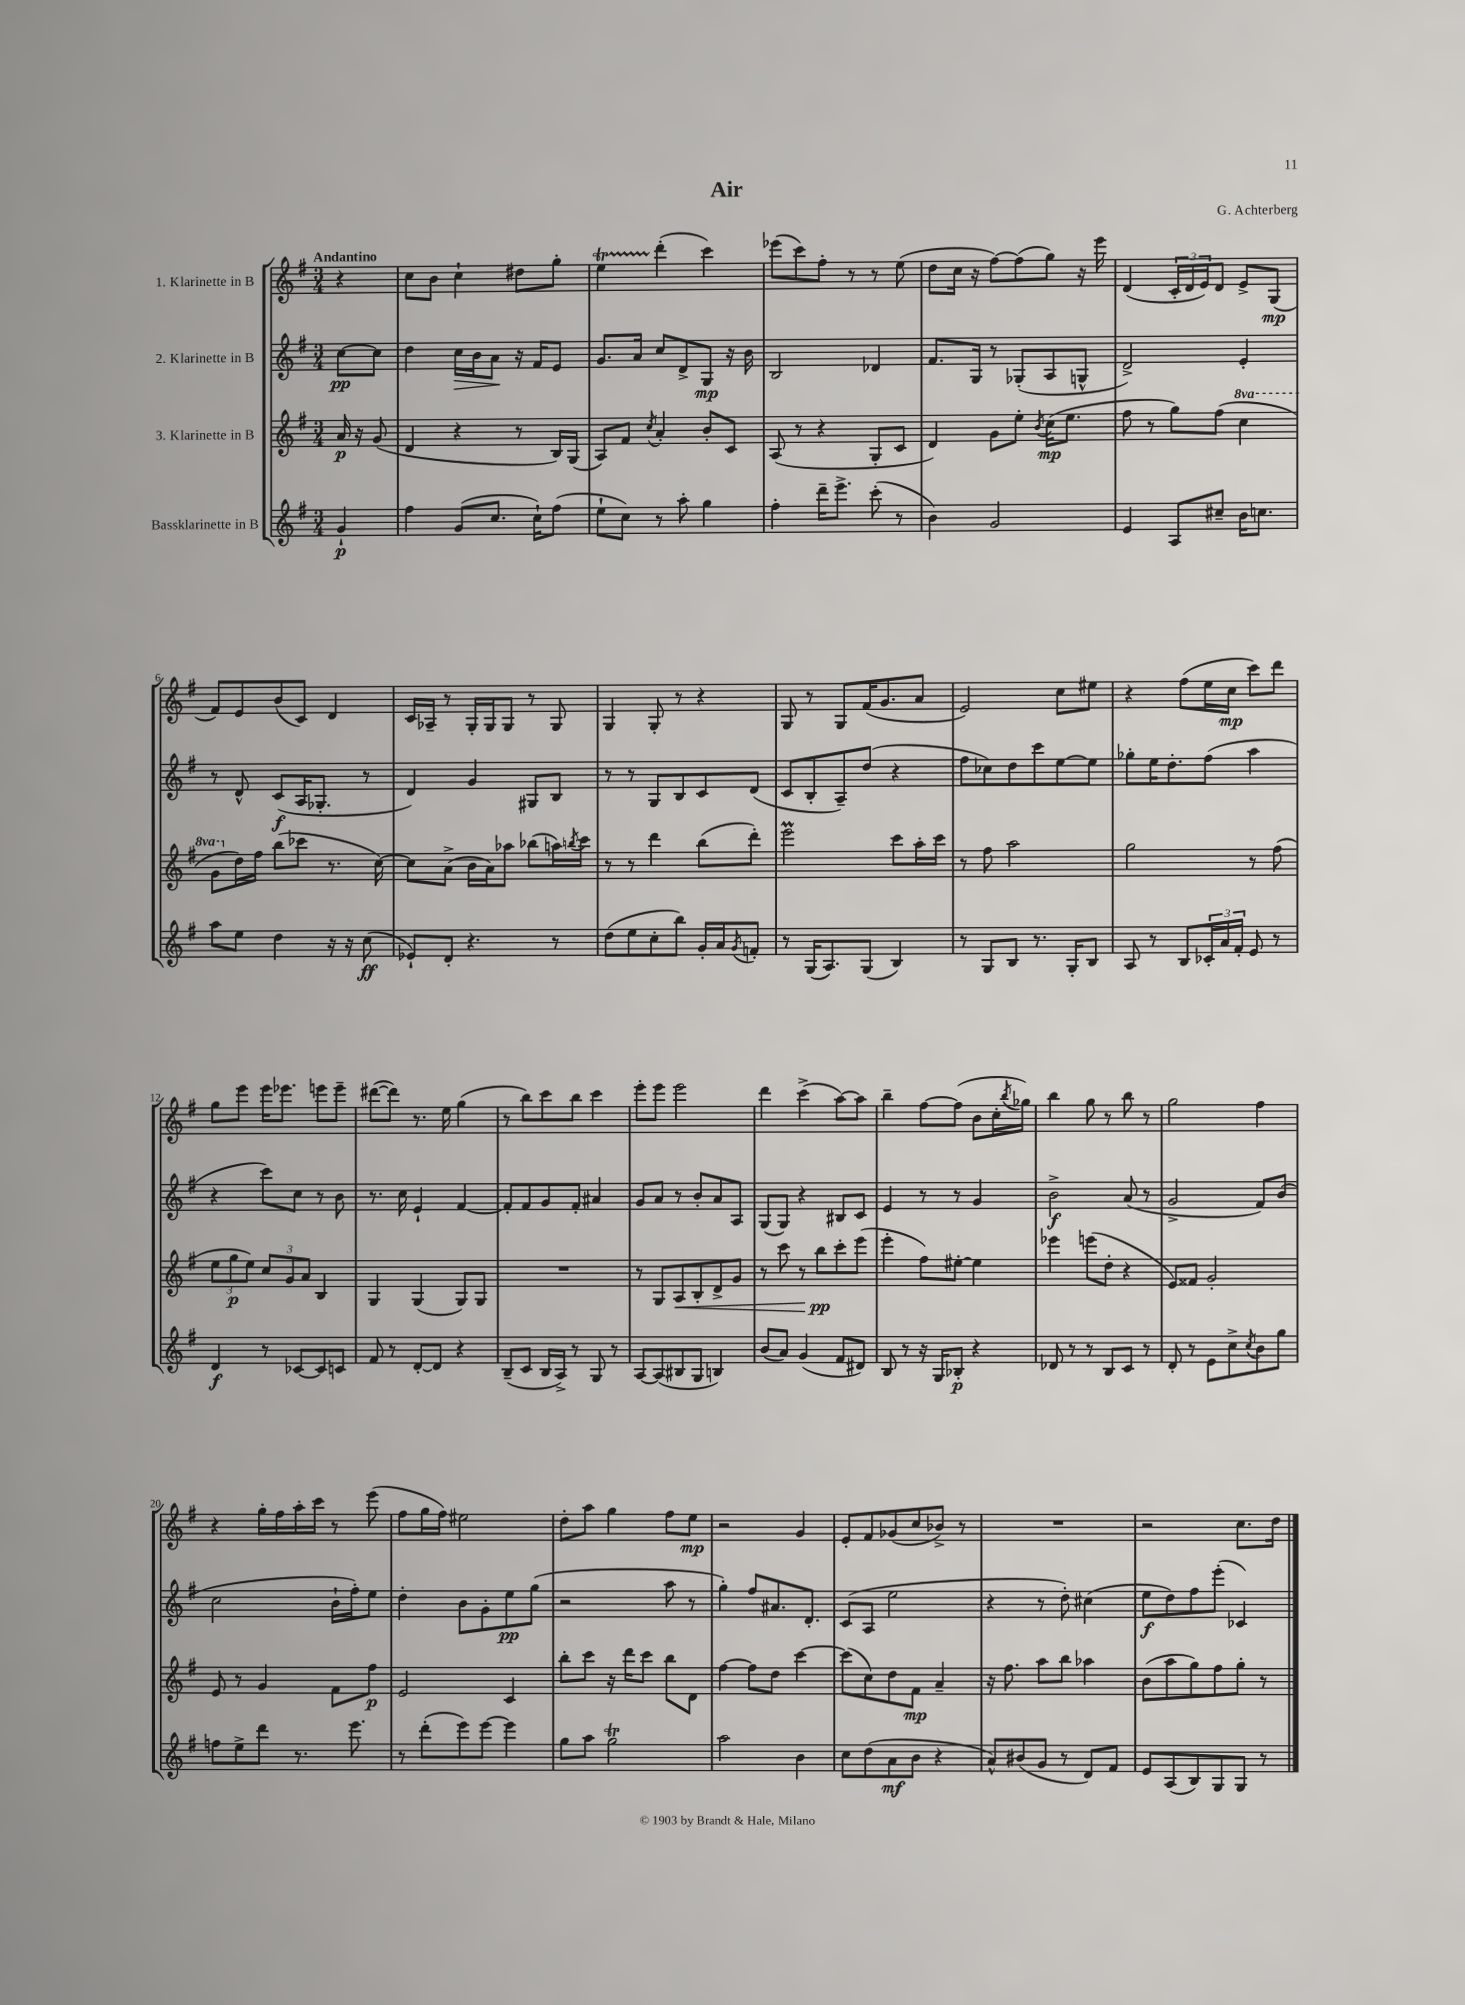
\header { title = "Air" composer = "G. Achterberg" }
<<
\new StaffGroup <<
\new Staff = "s0" \with { instrumentName = "1. Klarinette in B" } {
    \clef treble \key g \major \numericTimeSignature \time 3/4 \partial 4 \tempo "Andantino"
    r4 |
    c''8 b'8 c''4-! dis''8 g''8-. |
    e''4\startTrillSpan d'''4-.\stopTrillSpan( c'''4) |
    ees'''8( c'''8) fis''8-. r8 r8 e''8( |
    d''8 c''16 r16 fis''8~) fis''8( g''8) r16 e'''16 |
    d'4( \tuplet 3/2 { c'16-. d'16 e'16) } d'8 e'8-> g8\mp( |
    fis'8) e'8 b'8( c'8) d'4 |
    c'16 aes16-- r8 g16-. g16 g8 r8 g8 |
    g4 g8-. r8 r4 |
    g8 r8 g8 fis'16( g'8. a'8 |
    e'2) c''8 eis''8 |
    r4 fis''8( e''16 c''16\mp c'''8) d'''8 |
    g''8 e'''8 e'''16 ees'''8. e'''8 e'''8-- |
    dis'''8~( dis'''8) r8. e''16 g''4( |
    r8 b''8) c'''8 b''8 c'''4 |
    e'''8-. e'''8 e'''2 |
    d'''4 c'''4->( a''8~) a''8 |
    b''4-- fis''8~ fis''8( b'8 c''16-. \acciaccatura { b''8 } ges''16) |
    b''4 g''8 r8 b''8 r8 |
    g''2 fis''4 |
    r4 g''16-. fis''16 a''16-. c'''16 r8 e'''8( |
    fis''8 g''16 fis''16) eis''2 |
    d''8-. a''8 g''4 fis''8 e''8\mp |
    r2 g'4 |
    e'8-. fis'8 ges'8( c''8 bes'8->) r8 |
    R2. |
    r2 c''8. d''16 \bar "|." |
}
\new Staff = "s1" \with { instrumentName = "2. Klarinette in B" } {
    \clef treble \key g \major \numericTimeSignature \time 3/4 \partial 4
    c''8~\pp c''8 |
    d''4 c''16\> b'16 a'8\! r16 fis'16 e'8 |
    g'8. a'16 c''8 d'8-> g8\mp r16 b'16 |
    b2 des'4 |
    fis'8. g16 r8 ges8-.( a8 g8-^ |
    d'2->) e'4-. |
    r8 d'8-^ c'8\f( a16 ges8.-. r8 |
    d'4) g'4 gis8 b8 |
    r8 r8 g8 b8 c'8 d'8( |
    c'8 b8-. a8--) d''8( r4 |
    fis''8 ces''8) d''8 c'''8 e''8~ e''8 |
    ges''8-. e''16 d''8.-. fis''8( a''4 |
    r4 c'''8) c''8 r8 b'8 |
    r8. c''16 e'4-! fis'4~ |
    fis'8-. fis'8 g'8 fis'8-. ais'4 |
    g'8 a'8 r8 b'8-. a'8 a8 |
    g8( g8) r4 bis8 c'8 |
    e'4 r8 r8 g'4 |
    b'2->\f a'8( r8 |
    g'2-> fis'8) b'8( |
    c''2 b'16-! fis''16-.) e''8 |
    d''4-. b'8 g'8-. e''8\pp g''8( |
    r2 a''8 r8 |
    g''4-.) fis''8 ais'8. d'8.-. |
    c'8( a8 e''2 |
    r4 r8 d''8-.) cis''4( |
    e''8\f d''8) fis''8 e'''8-.( ces'4) \bar "|." |
}
\new Staff = "s2" \with { instrumentName = "3. Klarinette in B" } {
    \clef treble \key g \major \numericTimeSignature \time 3/4 \set Staff.ottavationMarkups = #ottavation-simple-ordinals \partial 4
    a'16\p r16 g'8( |
    d'4 r4 r8 b16) g16( |
    a8) fis'8 \acciaccatura { c''8 } a'4-. b'8-. c'8 |
    a8( r8 r4 g8-. c'8 |
    d'4) g'8 e''8-. \acciaccatura { b'8 } c''16\mp( e''8. |
    fis''8 r8 g''8) fis''8( \ottava #1 c'''4 |
    g''8 \ottava #0 d''16) fis''16 b''8( ces'''8 r8. c''16~) |
    c''8 a'8->( b'16 a'16) aes''8 bes''8( a''16) \acciaccatura { b''8 } c'''16 |
    r8 r8 d'''4 b''8( d'''8-.) |
    e'''2\prall c'''8 a''16-. c'''16 |
    r8 fis''8 a''2 |
    g''2 r8 fis''8( |
    \tuplet 3/2 { e''8 g''8\p e''8) } \tuplet 3/2 { c''8 g'8 a'8 } b4 |
    g4 g4( g8) g8 |
    R2. |
    r8 g8 a8\< b8-. d'8-> g'8 |
    r8 c'''8 r8 b''8\pp\! c'''8-. e'''8( |
    e'''4-. fis''8) eis''8~-. eis''4 |
    ees'''4 e'''8( d''8-. r4 |
    e'8) fisis'8 g'2-. |
    e'8 r8 g'4 fis'8 fis''8\p |
    e'2 c'4 |
    b''8-. c'''8 r16 d'''16 c'''8 b''8 d'8 |
    fis''4~ fis''8 d''8 c'''4~ |
    c'''8( c''8) d''8 fis'8\mp a'4-- |
    r16 fis''8. a''8 b''8 aes''4 |
    b'8( a''8 g''8) fis''8 g''8-. r8 \bar "|." |
}
\new Staff = "s3" \with { instrumentName = "Bassklarinette in B" } {
    \clef treble \key g \major \numericTimeSignature \time 3/4 \partial 4
    g'4-!\p |
    fis''4 g'8( c''8. c''16-!) fis''8( |
    e''8-! c''8) r8 a''8-. g''4 |
    fis''4-. d'''16-- e'''8.-> c'''8-.( r8 |
    b'4) g'2 |
    e'4 a8 cis''8-- b'16 c''8. |
    a''8 e''8 d''4 r16 r16 c''8\ff( |
    ees'8-!) d'8-. r4. r8 |
    d''8( e''8 c''8-. b''8) g'16-. a'16 \acciaccatura { g'8 } f'8-. |
    r8 g16( a8.) g8( b4) |
    r8 g8 b8 r8. g16-. b8 |
    a8 r8 b8 \tuplet 3/2 { ces'16-. a'16 fis'16-. } e'8 r8 |
    d'4\f r8 ces'8~ ces'8 c'8 |
    fis'8 r8 d'8~-. d'8 r4 |
    b8--( c'8 b16 a16->) r8 g8 r8 |
    a8~ a8( bis8 g8 b4) |
    b'8( a'8) g'4( fis'8 dis'8) |
    b8 r8 r16 g16 bes8-.\p r4 |
    des'8 r8 r8 b8 c'8 r8 |
    d'8-. r8 e'8 c''8-> \acciaccatura { c''8 } b'8 g''8 |
    f''8 e''8-> d'''8 r8. e'''8. |
    r8 d'''8-.( e'''8) e'''8~ e'''4 |
    g''8 a''8 g''2\trill |
    a''2 b'4 |
    c''8 d''8( a'8\mf b'8 r4 |
    a'8-^) bis'8( g'8 r8 d'8) fis'8 |
    e'8 a8( b8) g8 g8 r8 \bar "|." |
}
>>
>>
